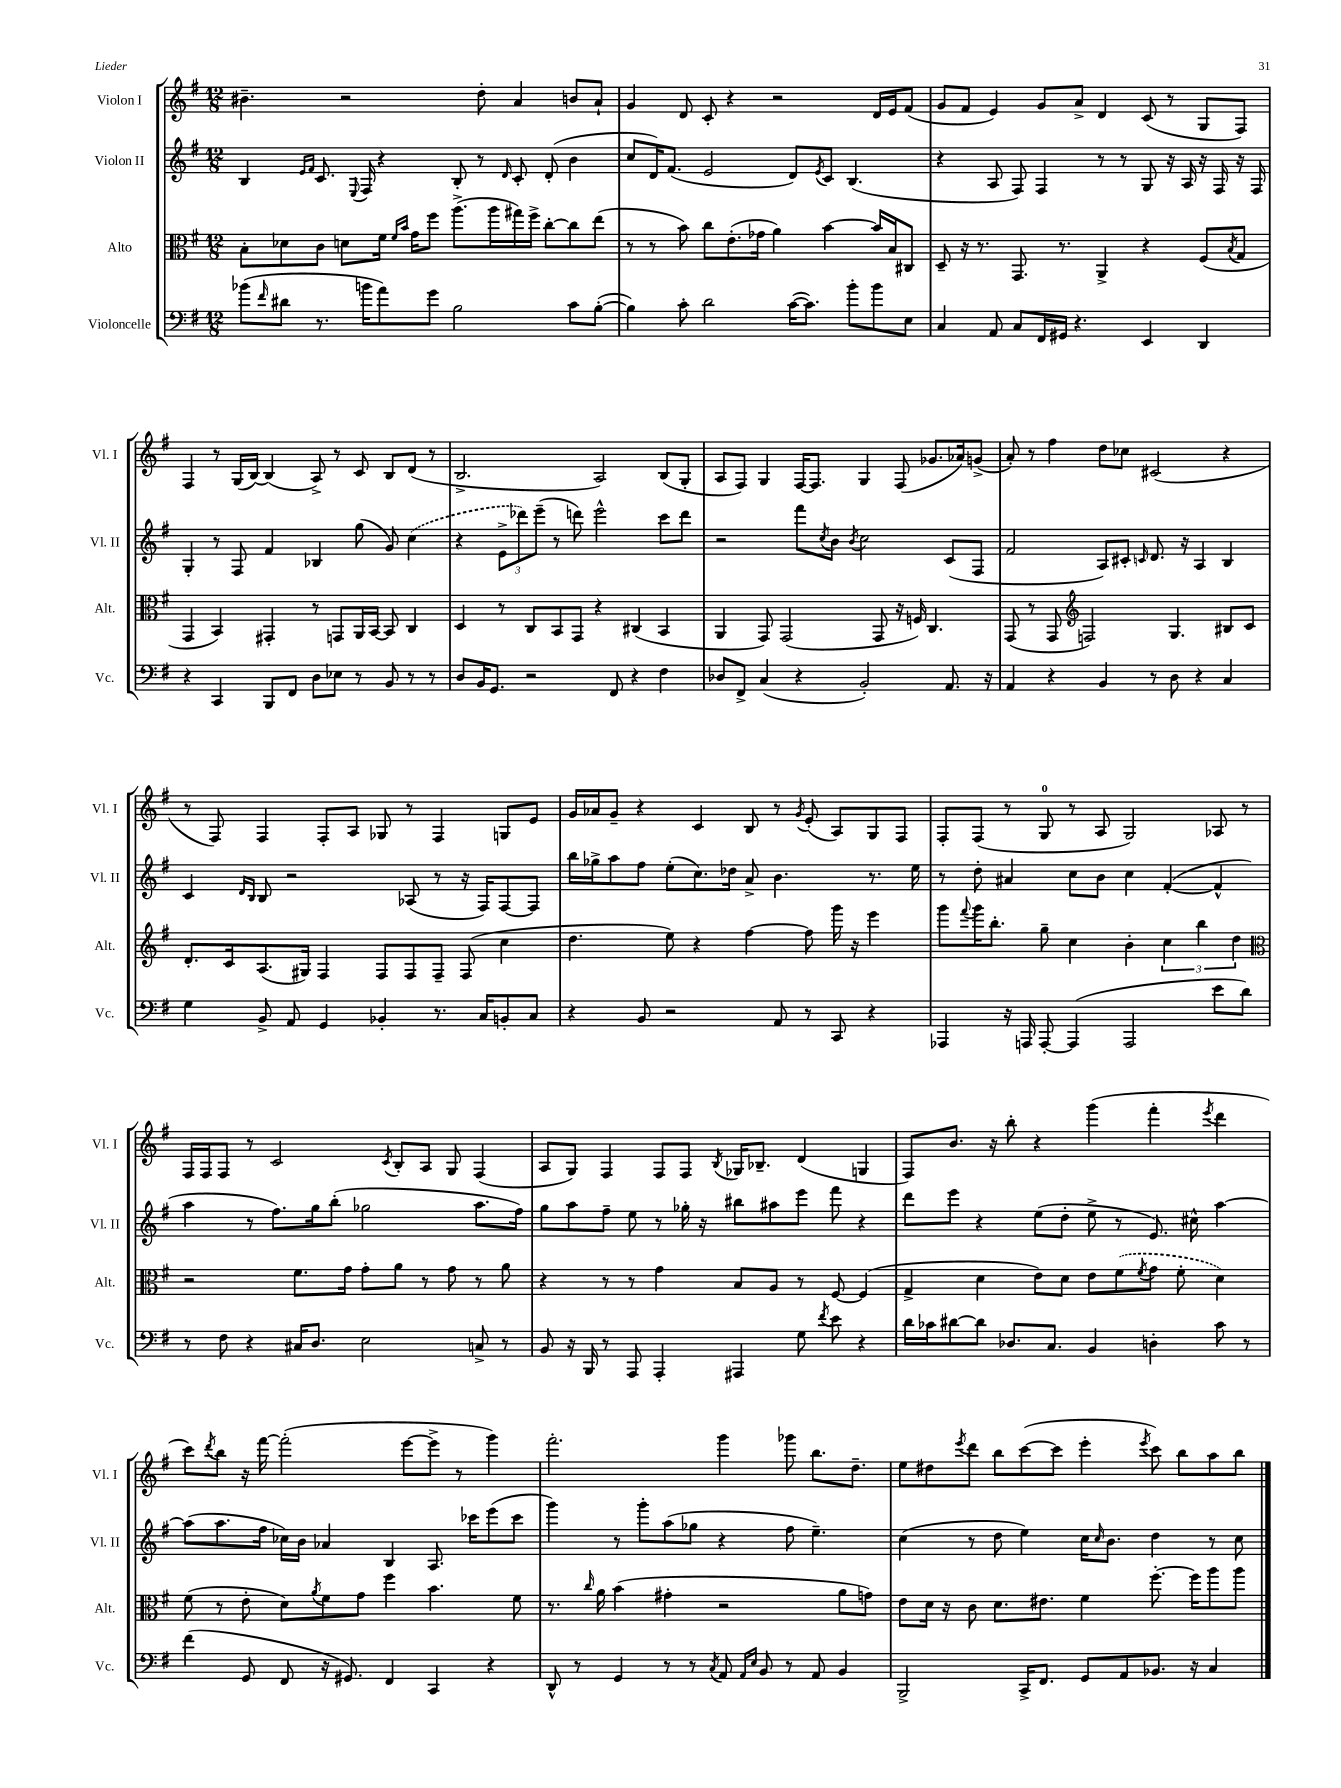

**kern	**kern	**kern	**kern
*staff4	*staff3	*staff2	*staff1
*clefF4	*clefC3	*clefG2	*clefG2
*k[f#]	*k[f#]	*k[f#]	*k[f#]
*M12/8	*M12/8	*M12/8	*M12/8
(8b-	8B'	4B	4.b#~
16qqf#	.	.	.
8d#	8d-	.	.
.	.	16qqe	.
.	.	16qqf#	.
8.r	8c	8.c	.
.	8d	.	2r
.	.	8qqE	.
16b	.	16F#	.
8a)	16f#	4r	.
.	16qqf#	.	.
.	16qqb	.	.
.	16g	.	.
8g	8ff#	.	.
2B	(8.aa^	8B'	.
.	.	8r	8dd'
.	16aa	.	.
.	.	16qqd	.
.	16gg#)	8c'	4a
.	16ff#^	.	.
.	[8cc'	(8d'	.
8c	8cc]	4b	8b
([8B'	(8ee	.	8a`
=	=	=	=
4B])	8r	8cc	4g
.	8r	16d)	.
.	.	(8.f#	.
8c'	8b)	.	8d
2d	8cc	2e	8c'
.	(8.e'	.	4r
.	16g-	.	.
.	4a)	.	2r
([16c	.	8d)	.
8.c])	.	.	.
.	.	8qe	.
.	[4b	8c	.
8b'	.	(4.B	.
8b	16b]	.	16d
.	16B	.	16e
8E	8C#	.	(8f#
=	=	=	=
4C	8D~	4r	8g
.	16r	.	8f#
.	8.r	.	.
8AA	.	8A	4e)
8C	8.GG	8F#)	.
16FF#	.	4F#	8g
16GG#	8.r	.	.
4.r	.	.	8a^
.	4AA^	8r	4d
.	.	8r	.
4EE	4r	8G	(8c
.	.	16r	8r
.	.	16A	.
4DD	(8F#	16r	8G
.	.	16F#	.
.	8qB	.	.
.	8G	16r	8F#)
.	.	16F#	.
=	=	=	=
4r	4GG	4G'	4F#
4CC	4BB)	8r	8r
.	.	8F#	(16G
.	.	.	[16B)
8BBB	4GG#'	4f#	(4B]
8FF#	.	.	.
8D	8r	4B-	8A^)
8E-	8GG	.	8r
8r	16AA	(8gg	8c
.	[16BB	.	.
8BB	8BB]	8g)	8B
8r	4C	(4cc	(8d
8r	.	.	8r
=	=	=	=
8D	4D	4r	2.B^
16BB	.	.	.
8.GG	.	.	.
.	8r	12e^	.
.	.	12ddd-)	.
2r	8C	.	.
.	.	(12eee~	.
.	8BB	8r	.
.	8GG	8ddd)	.
.	4r	2eee^^	2A)
8FF#	.	.	.
4r	(4C#	.	.
4F#	4BB	8ccc	(8B
.	.	8ddd	8G'
=	=	=	=
8D-	4AA	2r	8A
8FF#^	.	.	8F#)
(4C	8GG)	.	4G
.	(2GG	.	.
4r	.	8fff#	[16F#
.	.	.	8.F#]
.	.	8qcc	.
.	.	8b	.
.	.	8qb	.
2BB')	.	2cc	4G
.	8GG	.	.
.	16r	.	(8F#
.	16F)	.	.
.	4.C	.	8.g-
8.AA	.	(8c	.
.	.	.	16a-)
.	.	8F#	(8g^
16r	.	.	.
=	=	=	=
4AA	(8GG	2f#	8a')
.	8r	.	8r
4r	8GG	.	4ff#
*	*clefG2	*	*
.	2F)	.	.
4BB	.	8A)	8dd
.	.	8c#'	8cc-
.	.	16qqc	.
8r	.	8.d	(2c#
8D	4.G	.	.
.	.	16r	.
4r	.	4A	.
4C	8B#	4B	4r
.	8c	.	.
=	=	=	=
4G	8.d'	4c	8r
.	.	.	8F#)
.	16c	.	.
.	.	16qqd	.
.	.	16qqB	.
8BB^	(8.A	8B	4F#
8AA	.	2r	.
.	16G#)	.	.
4GG	4F#	.	8F#'
.	.	.	8A
4BB-'	8F#	.	8G-
.	8F#	(8A-	8r
8.r	8F#~	8r	4F#
.	(8F#	16r	.
16C	.	16F#)	.
8BB'	4cc	[8F#	8G
8C	.	8F#]	8e
=	=	=	=
4r	4.dd	16bb	16g
.	.	16gg-^	16a-
.	.	8aa	8g~
8BB	.	8ff#	4r
2r	8ee)	(8ee'	.
.	4r	8.cc)	4c
.	.	16dd-	.
.	[4ff#	8a^	8B
8AA	.	4.b	8r
.	.	.	8qg
8r	8ff#]	.	(8e'
8CC	16ggg	.	8A)
.	16r	.	.
4r	4eee	8.r	8G
.	.	.	8F#
.	.	16ee	.
=	=	=	=
4AAA-	8ggg	8r	8F#'
.	8qqfff#	.	.
.	16ggg	8dd'	(8F#
.	8.bb'	.	.
16r	.	4a#	8r
16AAA	.	.	.
[8AAA'	8gg~	.	8G
(4AAA]	4cc	8cc	8r
.	.	8b	8A
2AAA	4b'	4cc	2G)
.	6cc	([4f#'	.
.	6bb	.	.
8e	.	4f#^^]	8A-
.	6dd	.	.
8d)	.	.	8r
=	=	=	=
*	*clefC3	*	*
8r	2r	4aa	16F#
.	.	.	16F#
8F#	.	.	8F#
4r	.	8r	8r
.	.	8.ff#)	2c
16C#	8.f#	.	.
8.D	.	16gg	.
.	.	(8bb'	.
.	16g	.	.
2E	8g'	2gg-	.
.	.	.	8qc
.	8a	.	8B'
.	8r	.	8A
.	8g	.	8G
8C^	8r	8.aa	(4F#
8r	8a	.	.
.	.	16ff#)	.
=	=	=	=
8BB	4r	8gg	8A
16r	.	8aa	8G)
16BBB	.	.	.
8r	8r	8ff#~	4F#
8AAA	8r	8ee	.
4AAA'	4g	8r	8F#
.	.	16gg-'	8F#
.	.	16r	.
.	.	.	8qB
4AAA#	8B	8bb#	16G-
.	.	.	8.B-~
.	8A	8aa#	.
8G	8r	8eee	(4d
8qf#	.	.	.
8e	[8F#	8fff#	.
4r	(4F#]	4r	4G
=	=	=	=
16d	4G^	8ddd	8F#)
16c-	.	.	.
[8d#	.	8eee	8.b
8d#]	4d	4r	.
.	.	.	16r
8.D-	.	.	8bb'
.	8e)	(8ee	4r
8.C	.	.	.
.	8d	8dd'	.
4BB	8e	8ee^	(4ggg
.	(8f#	8r	.
.	8qf#	.	.
4D'	8g	8.e)	4fff#'
.	8f#'	.	.
.	.	16cc#^^	.
.	.	.	8qeee
8c-	4d)	[4aa	4ddd
8r	.	.	.
=	=	=	=
(4f#	(8f#	(8aa]	8ccc)
.	.	.	8qddd
.	8r	8.aa	8bb
8GG	8e'	.	16r
.	.	16ff#	[16fff#
8FF#	8d)	16cc-)	(2fff#']
.	.	16b	.
.	8qa	.	.
16r	8f#	4a-	.
8.GG#)	.	.	.
.	8g	.	.
4FF#	4ff#	4B	.
.	.	.	[8eee
4CC	4.b	8.A	8eee^]
.	.	.	8r
.	.	16ccc-	.
4r	.	(8eee	4ggg)
.	8f#	8ccc-	.
=	=	=	=
8DD^^	8.r	4ggg)	2.fff#'
8r	.	.	.
.	16qqcc	.	.
.	16a	.	.
4GG	(4b	8r	.
.	.	8ggg'	.
8r	4g#'	(8aa	.
8r	.	8gg-	.
8qC	.	.	.
8AA	2r	4r	4ggg
16qqAA	.	.	.
16qqE	.	.	.
8BB	.	.	.
8r	.	8ff#	8ggg-
8AA	.	4.ee~)	8.bb
4BB	8a	.	.
.	.	.	8.dd~
.	8g)	.	.
=	=	=	=
2BBB^	8e	(4cc	8ee
.	16d	.	8dd#
.	16r	.	.
.	.	.	8qeee
.	8c	8r	8ddd
.	8.d	8dd	8bb
16CC^	.	4ee)	([8ccc
8.FF#	8.e#	.	.
.	.	.	8ccc]
8GG	4f#	16cc	4eee'
.	.	16qqcc	.
.	.	8.b	.
8AA	.	.	.
.	.	.	8qeee
8.BB-	[8.ff#'	4dd	8ccc)
.	.	.	8bb
16r	16ff#]	.	.
4C	8aa	8r	8aa
.	8aa	8cc	8bb
==	==	==	==
*-	*-	*-	*-
